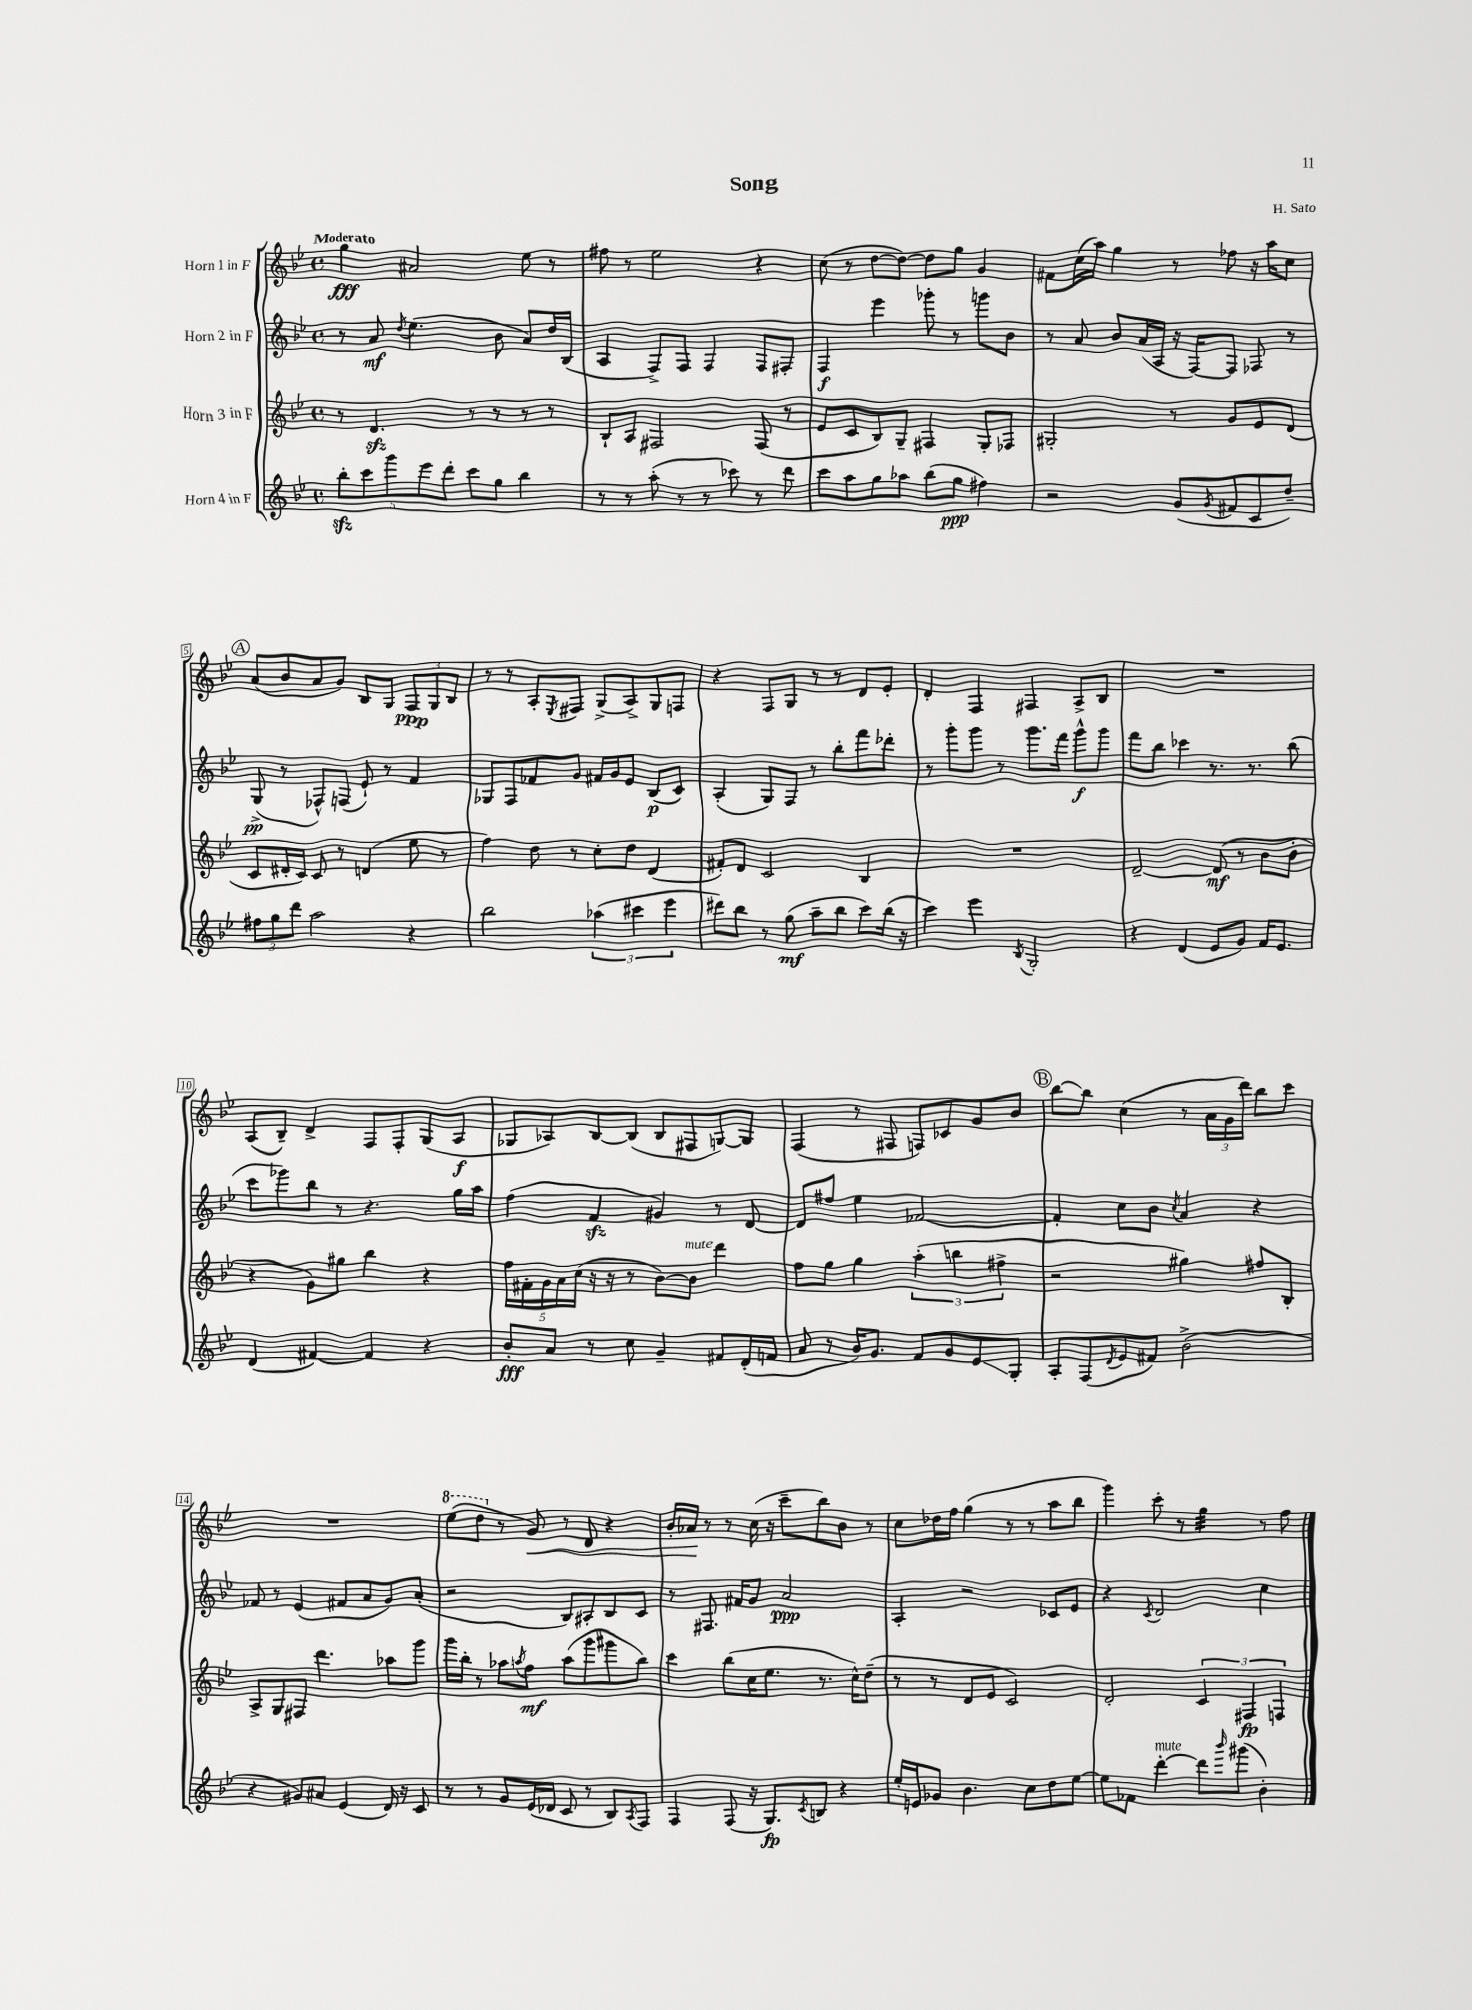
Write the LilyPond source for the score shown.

\header { title = "Song" composer = "H. Sato" }
<<
\new StaffGroup <<
\new Staff = "s0" \with { instrumentName = "Horn 1 in F" } {
    \clef treble \key bes \major \defaultTimeSignature \time 4/4 \tempo "Moderato"
    g''4\fff ais'2 ees''8 r8 |
    fis''8 r8 ees''2 r4 |
    c''8( r8 d''8~ d''8~) d''8 g''8 g'4 |
    fis'8 c''16( a''16) g''4 r8 fes''8 r16 a''16 c''8 |
    \mark \markup { \circle "A" } a'8( bes'8 a'8 g'8) bes8 g8 \tuplet 3/2 { f8\ppp g8 bes8 } |
    r8 r8 a8-. \acciaccatura { ees8 } fis8 g8->( a8->) g8 f8 |
    r4 f8 g8 r8 r8 d'8 ees'8-. |
    d'4-. f4 fis4 a8-> bes8 |
    R1 |
    a8( bes8--) d'4-> f8 f8-. g8( a8\f |
    ges8 aes8) bes8~ bes8( bes8 fis8 g8~) g8 |
    f4( r8 fis8 f8) ces'8 g'8 bes'8 |
    \mark \markup { \circle "B" } bes''8~ bes''8 c''4( r8 \tuplet 3/2 { a'16 g'16 d'''16) } bes''8 c'''8 |
    R1 |
    \ottava #1 ees'''8( d'''8 \ottava #0 r8 g'8\<) r8 d'8 r4 |
    bes'16-. aes'16\! r8 r8 c''16( r16 c'''8-- bes''8) bes'8 r8 |
    c''8 des''16 f''16 g''4( r8 r8 a''8 bes''8 |
    g'''4) c'''8-. r8 g''4:32 r8 f''8 \bar "|." |
}
\new Staff = "s1" \with { instrumentName = "Horn 2 in F" } {
    \clef treble \key bes \major \defaultTimeSignature \time 4/4
    r8 a'8\mf \acciaccatura { d''8 } ees''4.( bes'8 a'8) d''16 bes16( |
    a4 f8->) f8 f4 f8 fis8-. |
    f4\f ees'''4 ges'''8-. r8 g'''8 bes'8 |
    r8 a'8 bes'8 a'16( a16 r16 f16~) f8 fes8 r8 |
    \mark \markup { \circle "A" } g8->\pp( r8 fes8-^) f8( ees'8-!) r8 f'4 |
    ges8 f8 fes'8 g'8 fis'16 g'16 ees'8 bes8\p( c'8) |
    a4-.( g8) f8 r8 bes''8-. f'''8 des'''8-. |
    r8 g'''8-. g'''8 r8 g'''8. f'''16 g'''8-^\f g'''8 |
    f'''8 bes''8 ces'''4 r8. r8. bes''8( |
    c'''8 ges'''8) bes''8 r8 r4. g''16 a''16 |
    f''4( f'4\sfz gis'4) r8 d'8~ |
    d'8 fis''8 ees''4 fes'2~ |
    \mark \markup { \circle "B" } fes'4-. c''8 bes'8 \acciaccatura { c''8 } a'4 r4 |
    fes'8 r8 ees'4( fis'8 a'8 g'8) a'8-.( |
    r2 bes8) ais8-. bes8 c'8 |
    r8 fis8. fis'16 g'8 a'2\ppp |
    a4-. r2 ces'8 ees'8 |
    r4 \acciaccatura { c'8 } d'2 c''4 \bar "|." |
}
\new Staff = "s2" \with { instrumentName = "Horn 3 in F" } {
    \clef treble \key bes \major \defaultTimeSignature \time 4/4
    r8 d'4.\sfz r8 r8 r8 r8 |
    bes8-! a8 fis2 fis8( r8 |
    ees'8 c'8 bes8) g8-- fis4 g8-. fes8 |
    gis2-. r8 g'8 ees'8 d'8( |
    \mark \markup { \circle "A" } c'8 dis'16-. c'16) c'8 r8 d'4( ees''8 r8 |
    f''4) d''8 r8 c''8-. d''8 d'4( |
    fis'8-.) d'8 c'2 bes4 |
    R1 |
    d'2~-- d'8\mf( r8 bes'8 bes'8-. |
    r4 g'8) gis''8 bes''4 r4 |
    \tuplet 5/4 { f''16 fis'16-. g'16 a'16 c''16( } r16 r16 r8 bes'8~) bes'8^\markup { \italic "mute" } d'''4 |
    f''8 g''8 g''4 \tuplet 3/2 { a''4-.( b''4 fis''4-> } |
    \mark \markup { \circle "B" } r2 gis''4) fis''8 bes8-. |
    a8-> g8 fis8 d'''4. aes''8 g'''8 |
    g'''16 bes''16-. r8 aes''8 \acciaccatura { a''8 } f''8\mf a''8( g'''8 gis'''8 bes''8) |
    c'''4 bes''8( c''16 ees''8. r8. c''16-^) d''8--( |
    r8 r8 d'8 ees'8 c'2) |
    d'2-. \tuplet 3/2 { c'4 fis4\fp f4 } \bar "|." |
}
\new Staff = "s3" \with { instrumentName = "Horn 4 in F" } {
    \clef treble \key bes \major \defaultTimeSignature \time 4/4
    \tuplet 5/4 { bes''8-.\sfz c'''8 g'''8 ees'''8 d'''8-. } c'''8 g''8 bes''4 |
    r8 r8 a''8-.( r8 r8 ces'''8) r8 d'''8 |
    c'''8 a''8 g''8 aes''8 bes''8( g''8\ppp fis''4) |
    r2 g'8( \acciaccatura { g'8 } fis'8 c'8 d''8--) |
    \mark \markup { \circle "A" } \tuplet 3/2 { fis''8 g''8 d'''8 } a''2 r4 |
    bes''2 \tuplet 3/2 { aes''4( cis'''4 ees'''4 } |
    dis'''8) bes''8 r8 g''8\mf( a''8-- bes''8 c'''8) bes''16( r16 |
    c'''4) ees'''4 \acciaccatura { bes8 } g2-. |
    r4 d'4( ees'8 g'8) f'16 ees'8. |
    d'4( fis'4~) fis'4 r4 |
    bes'8-.\fff a'8 r8 c''8 g'4-- fis'8 d'16-.( f'16 |
    a'8 r8 bes'16) g'8. f'8 g'8 ees'8\glissando g8-. |
    \mark \markup { \circle "B" } a8-. f8( \acciaccatura { d'8 } ees'8 fis'8) bes'2->( |
    r4 gis'8) ais'8 ees'4( d'16) r16 c'8 |
    r8 r8 g'8 ees'16( des'16 c'8 r8 bes8) \acciaccatura { a8 } f8 |
    f4 f8( r16 g8.\fp) \acciaccatura { c'8 } b8 r4 |
    ees''16-. e'16 ges'8 bes'4. c''8 d''8 ees''8~ |
    ees''8 fes'8 d'''4~-.^\markup { \italic "mute" } d'''8 \grace { bes'''16 } gis'''8( bes'4-.) \bar "|." |
}
>>
>>
\layout { \context { \Score \override BarNumber.stencil = #(make-stencil-boxer 0.1 0.3 ly:text-interface::print) } }
